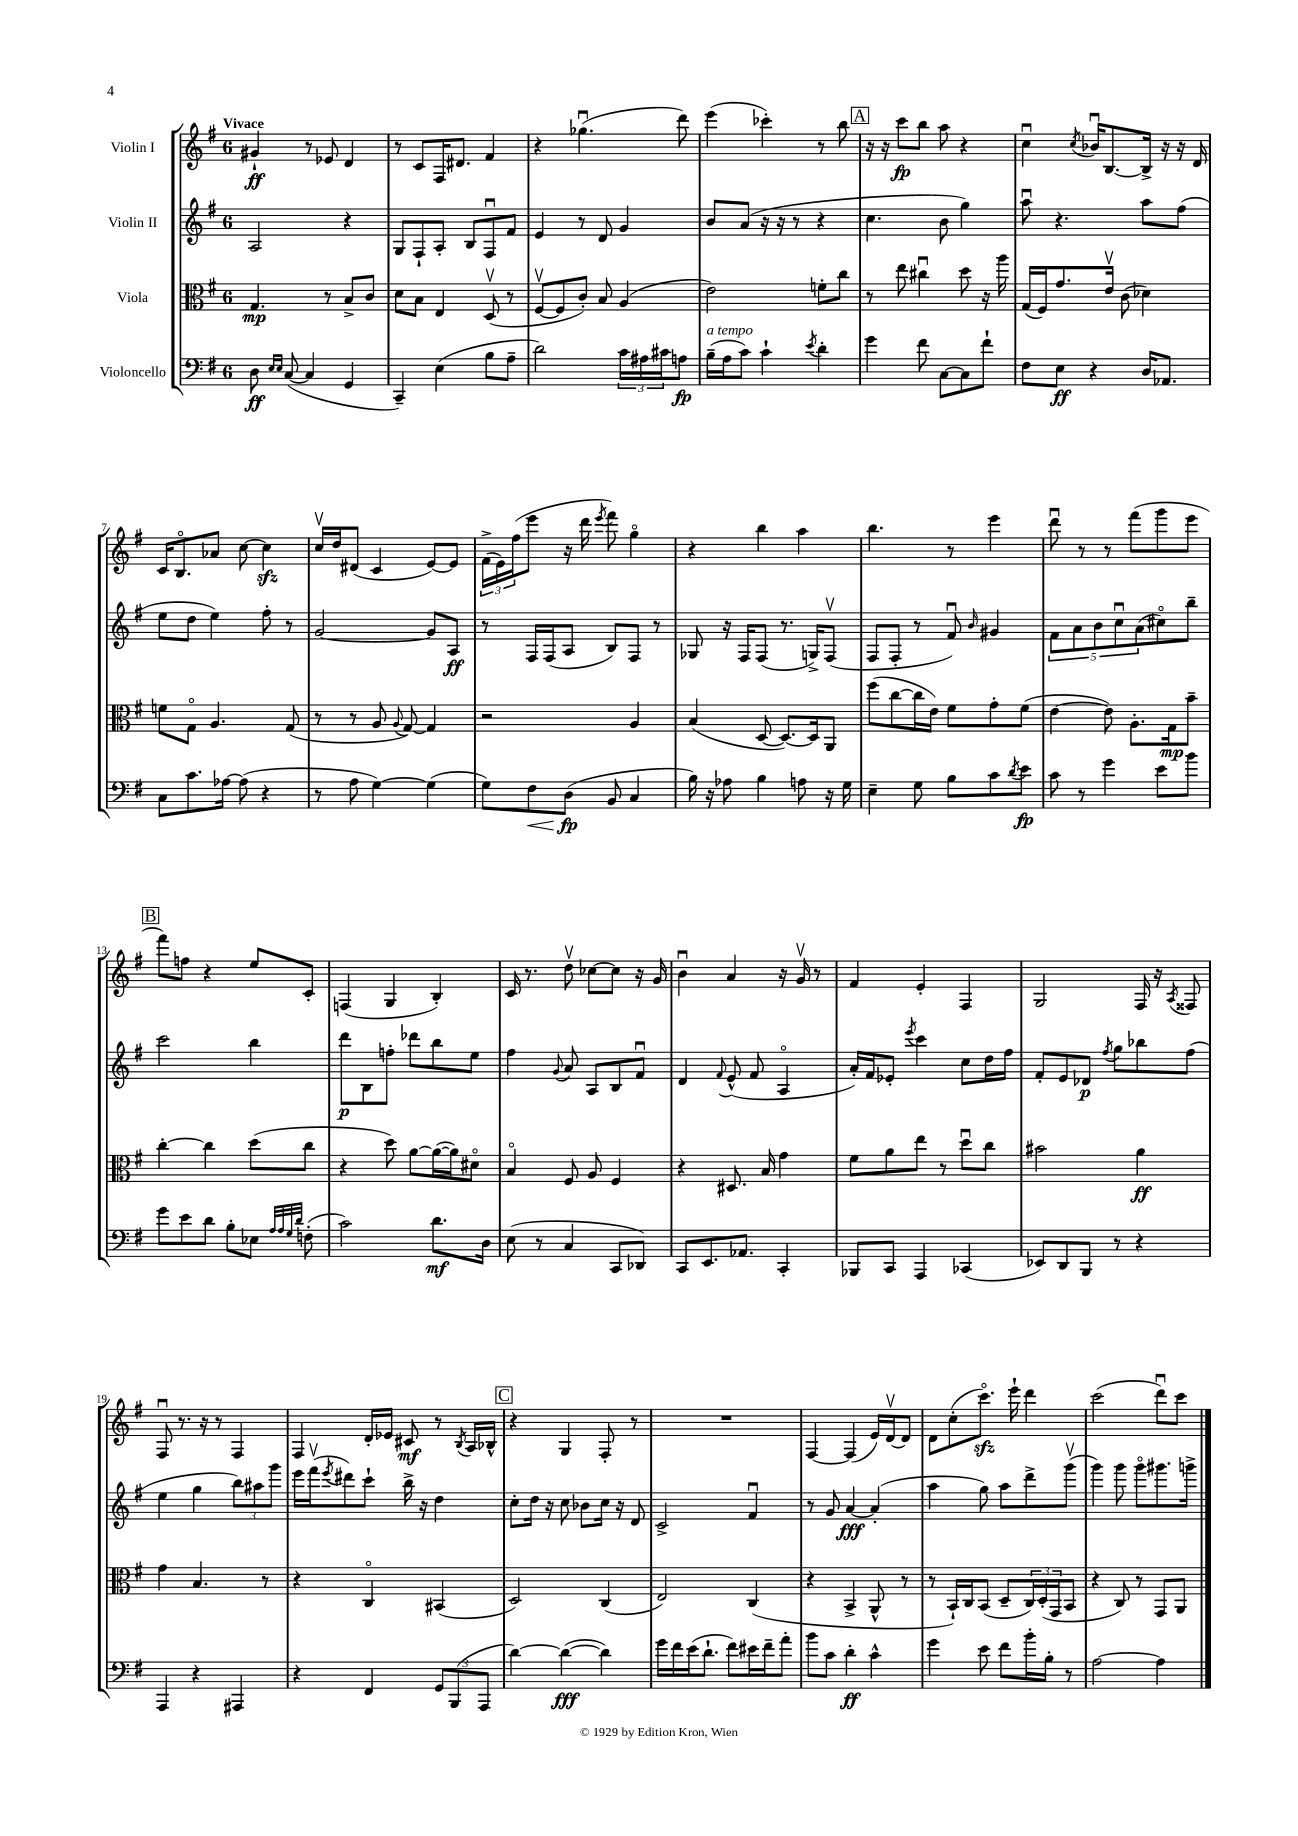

**kern	**dynam	**kern	**dynam	**kern	**dynam	**kern	**dynam
*part4	*part4	*part3	*part3	*part2	*part2	*part1	*part1
*staff4	*staff4	*staff3	*staff3	*staff2	*staff2	*staff1	*staff1
*I"Violoncello	*	*I"Viola	*	*I"Violin II	*	*I"Violin I	*
*clefF4	*	*clefC3	*	*clefG2	*	*clefG2	*
*k[f#]	*	*k[f#]	*	*k[f#]	*	*k[f#]	*
*M6/8	*	*M6/8	*	*M6/8	*	*M6/8	*
=1	=1	=1	=1	=1	=1	=1	=1
!	!	!	!	!	!	!LO:TX:a:B:t=Vivace	!
8D\	ff	4.G/	mp	2A/	.	4g#X`/	ff
16qqE/LL	.	.	.	.	.	.	.
16qqE/JJ	.	.	.	.	.	.	.
([8C/	.	.	.	.	.	.	.
4C/]	.	.	.	.	.	8r	.
.	.	8r	.	.	.	8e-X/	.
4GG/	.	8B^/L	.	4r	.	4d/	.
.	.	8c/J	.	.	.	.	.
=2	=2	=2	=2	=2	=2	=2	=2
4CC~/)	.	8d\L	.	8G/L	.	8r	.
.	.	8B\J	.	8F#`/	.	8c/L	.
(4E\	.	4E/	.	8A'/J	.	16F#/K	.
.	.	.	.	.	.	8.d#X/J	.
.	.	.	.	8B/L	.	.	.
8B\L	.	(8Dv/	.	8F#u/	.	4f#/	.
8A~\J	.	8r	.	8f#/J	.	.	.
=3	=3	=3	=3	=3	=3	=3	=3
2d\)	.	[8F#v/L	.	4e/	.	4r	.
.	.	8F#/]	.	.	.	.	.
.	.	8c'/J)	.	8r	.	(4.gg-Xu\	.
.	.	8B/	.	8d/	.	.	.
24c\LL	.	(4A/	.	4g/	.	.	.
24A#X\	.	.	.	.	.	.	.
24c#X\J	.	.	.	.	.	.	.
8An\J	fp	.	.	.	.	8ddd\)	.
=4	=4	=4	=4	=4	=4	=4	=4
!LO:TX:a:i:t=a tempo	!	!	!	!	!	!	!
(16B~\LL	.	2e\)	.	8b/L	.	(4eee\	.
16A\J	.	.	.	.	.	.	.
8c\J)	.	.	.	(8a/J	.	.	.
4c`\	.	.	.	16r	.	4ccc-X'\)	.
.	.	.	.	16r	.	.	.
.	.	.	.	8r	.	.	.
8qe/	.	.	.	.	.	.	.
4d'\	.	8fn'\L	.	4r	.	8r	.
.	.	8cc\J	.	.	.	8bb\	.
!!LO:REH:place=s1:t=A
=5	=5	=5	=5	=5	=5	=5	=5
4g\	.	8r	.	4.cc\	.	16r	.
.	.	.	.	.	.	16r	.
.	.	8ee\	.	.	.	8ccc\L	fp
8f#\	.	4cc#Xu\	.	.	.	8bb\J	.
[8C\L	.	.	.	8b\	.	8aa\	.
8C\]	.	8dd\	.	4gg\)	.	4r	.
8f#`\J	.	16r	.	.	.	.	.
.	.	16aa\	.	.	.	.	.
=6	=6	=6	=6	=6	=6	=6	=6
8F#\L	.	(16G/LL	.	8aau\	.	4ccu\	.
.	.	16F#/J)	.	.	.	.	.
8E\J	ff	8.g/	.	4.r	.	.	.
.	.	.	.	.	.	8qcc/	.
4r	.	.	.	.	.	16b-Xu/KL	.
.	.	16ev/Jk	.	.	.	[8.B/	.
.	.	(8c\	.	.	.	.	.
16D/KL	.	4d-X\)	.	8aa\L	.	16B^/Jk]	.
8.AA-X/J	.	.	.	.	.	16r	.
.	.	.	.	(8ff#\J	.	16r	.
.	.	.	.	.	.	16d/	.
!!LO:LB:g=z
=7	=7	=7	=7	=7	=7	=7	=7
8C\L	.	8fn\L	.	8ee\L	.	16c/KL	.
.	.	.	.	.	.	8.B/	.
8.c\	.	8G\J	.	8dd\J	.	.	.
.	.	4.A/	.	4ee\)	.	8a-X/J	.
[16A-X\Jk	.	.	.	.	.	.	.
(8A-\]	.	.	.	.	.	[8cc\	.
4r	.	.	.	8ff#'\	.	4cczz\]	.
.	.	(8G/	.	8r	.	.	.
=8	=8	=8	=8	=8	=8	=8	=8
8r	.	8r	.	[2g/	.	16ccv/LL	.
.	.	.	.	.	.	16dd/J	.
8A\	.	8r	.	.	.	(8d#X/J	.
[4G\)	.	8A/	.	.	.	4c/	.
.	.	8qqA/	.	.	.	.	.
.	.	[8G/)	.	.	.	.	.
(4G\]	.	4G/]	.	8g/L]	.	[8e/L)	.
.	.	.	.	8A/J	ff	8e/J]	.
=9	=9	=9	=9	=9	=9	=9	=9
8G\L)	.	2r	.	8r	.	(24f#^\LL	.
.	.	.	.	.	.	24e\)	.
.	.	.	.	.	.	(24ff#\J	.
!	!LO:HP:b	!	!	!	!	!	!
8F#\	<	.	.	16F#/LL	.	8eee\J	.
.	.	.	.	(16F#/J	.	.	.
(8D\J	fp	.	.	8A/J	.	16r	.
.	.	.	.	.	.	16ddd\	.
.	.	.	.	.	.	8qeee/	.
8BB/	[	.	.	8B/L)	.	8fff#\)	.
4C/	.	4A/	.	8F#/J	.	4gg\	.
.	.	.	.	8r	.	.	.
=10	=10	=10	=10	=10	=10	=10	=10
16B\)	.	(4B/	.	8G-X/	.	4r	.
16r	.	.	.	.	.	.	.
8A-X\	.	.	.	16r	.	.	.
.	.	.	.	16F#/KL	.	.	.
4B\	.	[8D/	.	(8F#/J	.	4bb\	.
.	.	8.D/L_)	.	8.r	.	.	.
8An\	.	.	.	.	.	4aa\	.
.	.	16D/k]	.	16Gn^/KL)	.	.	.
16r	.	8AA/J	.	(8F#v/J	.	.	.
16G\	.	.	.	.	.	.	.
=11	=11	=11	=11	=11	=11	=11	=11
4E~\	.	(8ff#\L	.	8F#/L	.	4.bb\	.
.	.	[8cc\	.	8F#'/J	.	.	.
8G\	.	16cc\L]	.	8r	.	.	.
.	.	16e\JJ)	.	.	.	.	.
8B\L	.	8f#\L	.	8f#u/)	.	8r	.
.	.	.	.	16qqb/	.	.	.
8c\	.	8g'\	.	4g#X/	.	4eee\	.
8qd/	.	.	.	.	.	.	.
8e\J	fp	(8f#\J	.	.	.	.	.
=12	=12	=12	=12	=12	=12	=12	=12
8c\	.	[4e\	.	10f#\L	.	8dddu\	.
.	.	.	.	10a\	.	.	.
8r	.	.	.	.	.	8r	.
.	.	.	.	10b\	.	.	.
4g\	.	8e\])	.	.	.	8r	.
.	.	.	.	10ccu\	.	.	.
.	.	8.A'\L	.	.	.	(8fff#\L	.
.	.	.	.	(10a\	.	.	.
8e\L	.	.	.	8cc#X\)	.	8ggg\	.
.	.	16G\k	mp	.	.	.	.
8b\J	.	8b~\J	.	8bb~\J	.	8eee\J	.
!!LO:LB:g=z
!!LO:REH:place=s1:t=B
=13	=13	=13	=13	=13	=13	=13	=13
8g\L	.	[4cc'\	.	2ccc\	.	8fff#\L)	.
8e\	.	.	.	.	.	8ffn\J	.
8d\J	.	4cc\]	.	.	.	4r	.
8B'\L	.	.	.	.	.	.	.
8E-X\J	.	(8dd\L	.	4bb\	.	8ee/L	.
32qqA/LLL	.	.	.	.	.	.	.
32qqA/	.	.	.	.	.	.	.
32qqG/	.	.	.	.	.	.	.
32qqd/JJJ	.	.	.	.	.	.	.
(8Fn'\	.	8cc\J	.	.	.	8c'/J	.
=14	=14	=14	=14	=14	=14	=14	=14
2c\)	.	4r	.	8ddd\L	p	(4Fn/	.
.	.	.	.	8B\	.	.	.
.	.	8dd\)	.	8ffn'\J	.	4G/	.
.	.	[8a\L	.	8ddd-X\L	.	.	.
8.d\L	mf	(16a\L_	.	8bb\	.	4B'/)	.
.	.	16a\J])	.	.	.	.	.
.	.	8d#X\J	.	8ee\J	.	.	.
16D\Jk	.	.	.	.	.	.	.
=15	=15	=15	=15	=15	=15	=15	=15
(8E\	.	4B/	.	4ff#\	.	16c/	.
.	.	.	.	.	.	8.r	.
8r	.	.	.	.	.	.	.
.	.	.	.	8qqg/	.	.	.
4C/	.	8F#/	.	8a/	.	8ddv\	.
.	.	8A/	.	8A/L	.	[8cc-X\L	.
8CC/L	.	4F#/	.	8B/	.	8cc-\J]	.
8DD-X/J)	.	.	.	8f#u/J	.	16r	.
.	.	.	.	.	.	16g/	.
=16	=16	=16	=16	=16	=16	=16	=16
8CC/L	.	4r	.	4d/	.	4bu\	.
8.EE/	.	.	.	.	.	.	.
.	.	.	.	8qqf#/	.	.	.
.	.	8.D#X/	.	(8e^^/	.	4a/	.
8.AA-X/J	.	.	.	.	.	.	.
.	.	.	.	8f#/	.	.	.
.	.	16B/	.	.	.	.	.
4CC'/	.	4g\	.	4A/	.	16r	.
.	.	.	.	.	.	16gv/	.
.	.	.	.	.	.	8r	.
=17	=17	=17	=17	=17	=17	=17	=17
8BBB-X/L	.	8f#\L	.	16a'/LL)	.	4f#/	.
.	.	.	.	16f#/J	.	.	.
8CC/J	.	8a\	.	8e-X'/J	.	.	.
.	.	.	.	8qeee/	.	.	.
4AAA/	.	8ee\J	.	4ccc\	.	4e'/	.
.	.	8r	.	.	.	.	.
(4CC-X/	.	8ddu\L	.	8cc\L	.	4F#/	.
.	.	8cc\J	.	16dd\L	.	.	.
.	.	.	.	16ff#\JJ	.	.	.
=18	=18	=18	=18	=18	=18	=18	=18
8EE-X/L)	.	2b#X\	.	8f#'/L	.	2G/	.
8DD/	.	.	.	8e/	.	.	.
8BBB/J	.	.	.	8d-X/J	p	.	.
.	.	.	.	8qff#/	.	.	.
8r	.	.	.	8gg\L	.	.	.
4r	.	4a\	ff	8bb-X\	.	16F#/	.
.	.	.	.	.	.	16r	.
.	.	.	.	.	.	8qA/	.
.	.	.	.	(8ff#\J	.	8F##X/	.
!!LO:LB:g=z
=19	=19	=19	=19	=19	=19	=19	=19
4AAA/	.	4g\	.	4ee\	.	8F#u/	.
.	.	.	.	.	.	8.r	.
4r	.	4.B/	.	4gg\	.	.	.
.	.	.	.	.	.	16r	.
.	.	.	.	.	.	8r	.
4AAA#X/	.	.	.	12bb\L)	.	4F#/	.
.	.	.	.	12aa#X\	.	.	.
.	.	8r	.	.	.	.	.
.	.	.	.	12ggg\J	.	.	.
=20	=20	=20	=20	=20	=20	=20	=20
4r	.	4r	.	16eee\LL	.	4F#/	.
.	.	.	.	(16fff#v\J	.	.	.
.	.	.	.	8qeee/	.	.	.
.	.	.	.	8ddd#X\)	.	.	.
4FF#/	.	4C/	.	8ccc`\J	.	16d'/LL	.
.	.	.	.	.	.	16e-X/JJ	.
.	.	.	.	16bb^\	.	8c#X/	mf
.	.	.	.	16r	.	.	.
12GG/L	.	(4BB#X/	.	4dd\	.	8r	.
(12BBB/	.	.	.	.	.	.	.
.	.	.	.	.	.	8qB/	.
.	.	.	.	.	.	16A/LL	.
12AAA/J	.	.	.	.	.	.	.
.	.	.	.	.	.	16B-X^^/JJ	.
!!LO:REH:place=s1:t=C
=21	=21	=21	=21	=21	=21	=21	=21
[4d\)	.	2D/)	.	8cc'\L	.	4r	.
.	.	.	.	16dd\Jk	.	.	.
.	.	.	.	16r	.	.	.
(4d\_	fff	.	.	8cc\	.	4G/	.
.	.	.	.	8b-X\L	.	.	.
4d\])	.	(4C/	.	16cc\Jk	.	8F#'/	.
.	.	.	.	16r	.	.	.
.	.	.	.	8d/	.	8r	.
=22	=22	=22	=22	=22	=22	=22	=22
16g\LL	.	2E/)	.	2c^/	.	2.r	.
16f#\	.	.	.	.	.	.	.
(16e\J	.	.	.	.	.	.	.
8.d`\J	.	.	.	.	.	.	.
8f#\L)	.	.	.	.	.	.	.
16e#X\L	.	(4C/	.	4f#u/	.	.	.
16f#~\J	.	.	.	.	.	.	.
8a'\J	.	.	.	.	.	.	.
=23	=23	=23	=23	=23	=23	=23	=23
8b\L	.	4r	.	8r	.	[4F#/	.
8c\J	.	.	.	8g/	.	.	.
4d'\	ff	4BB^/	.	[4a/	fff	(4F#/]	.
4c^^\	.	8AA^^/	.	(4a'/]	.	16e/LL)	.
.	.	.	.	.	.	[16dv/J	.
.	.	8r	.	.	.	8d/J]	.
=24	=24	=24	=24	=24	=24	=24	=24
4g\	.	8r	.	4aa\	.	8d\L	.
.	.	16BB`/LL)	.	.	.	(8cc'\	.
.	.	16C/J	.	.	.	.	.
8e\	.	(8BB/J	.	8gg\)	.	8.ccczz\J)	.
8f#\L	.	8D~/L	.	8aa\L	.	.	.
.	.	.	.	.	.	16eee`\	.
16b'\L	.	24C/L)	.	8ddd^\	.	4ddd\	.
.	.	(24D'/	.	.	.	.	.
16B'\JJ	.	.	.	.	.	.	.
.	.	24GG/J	.	.	.	.	.
8r	.	8BB/J	.	(8gggv\J	.	.	.
=25	=25	=25	=25	=25	=25	=25	=25
[2A\	.	4r	.	4ggg\)	.	(2ccc\	.
.	.	8C/)	.	8ggg\	.	.	.
.	.	8r	.	8ggg\L	.	.	.
4A\]	.	8GG/L	.	8.ggg#X\	.	8dddu\L)	.
.	.	8AA/J	.	.	.	8ccc\J	.
.	.	.	.	16gggn^\Jk	.	.	.
==	==	==	==	==	==	==	==
*-	*-	*-	*-	*-	*-	*-	*-
